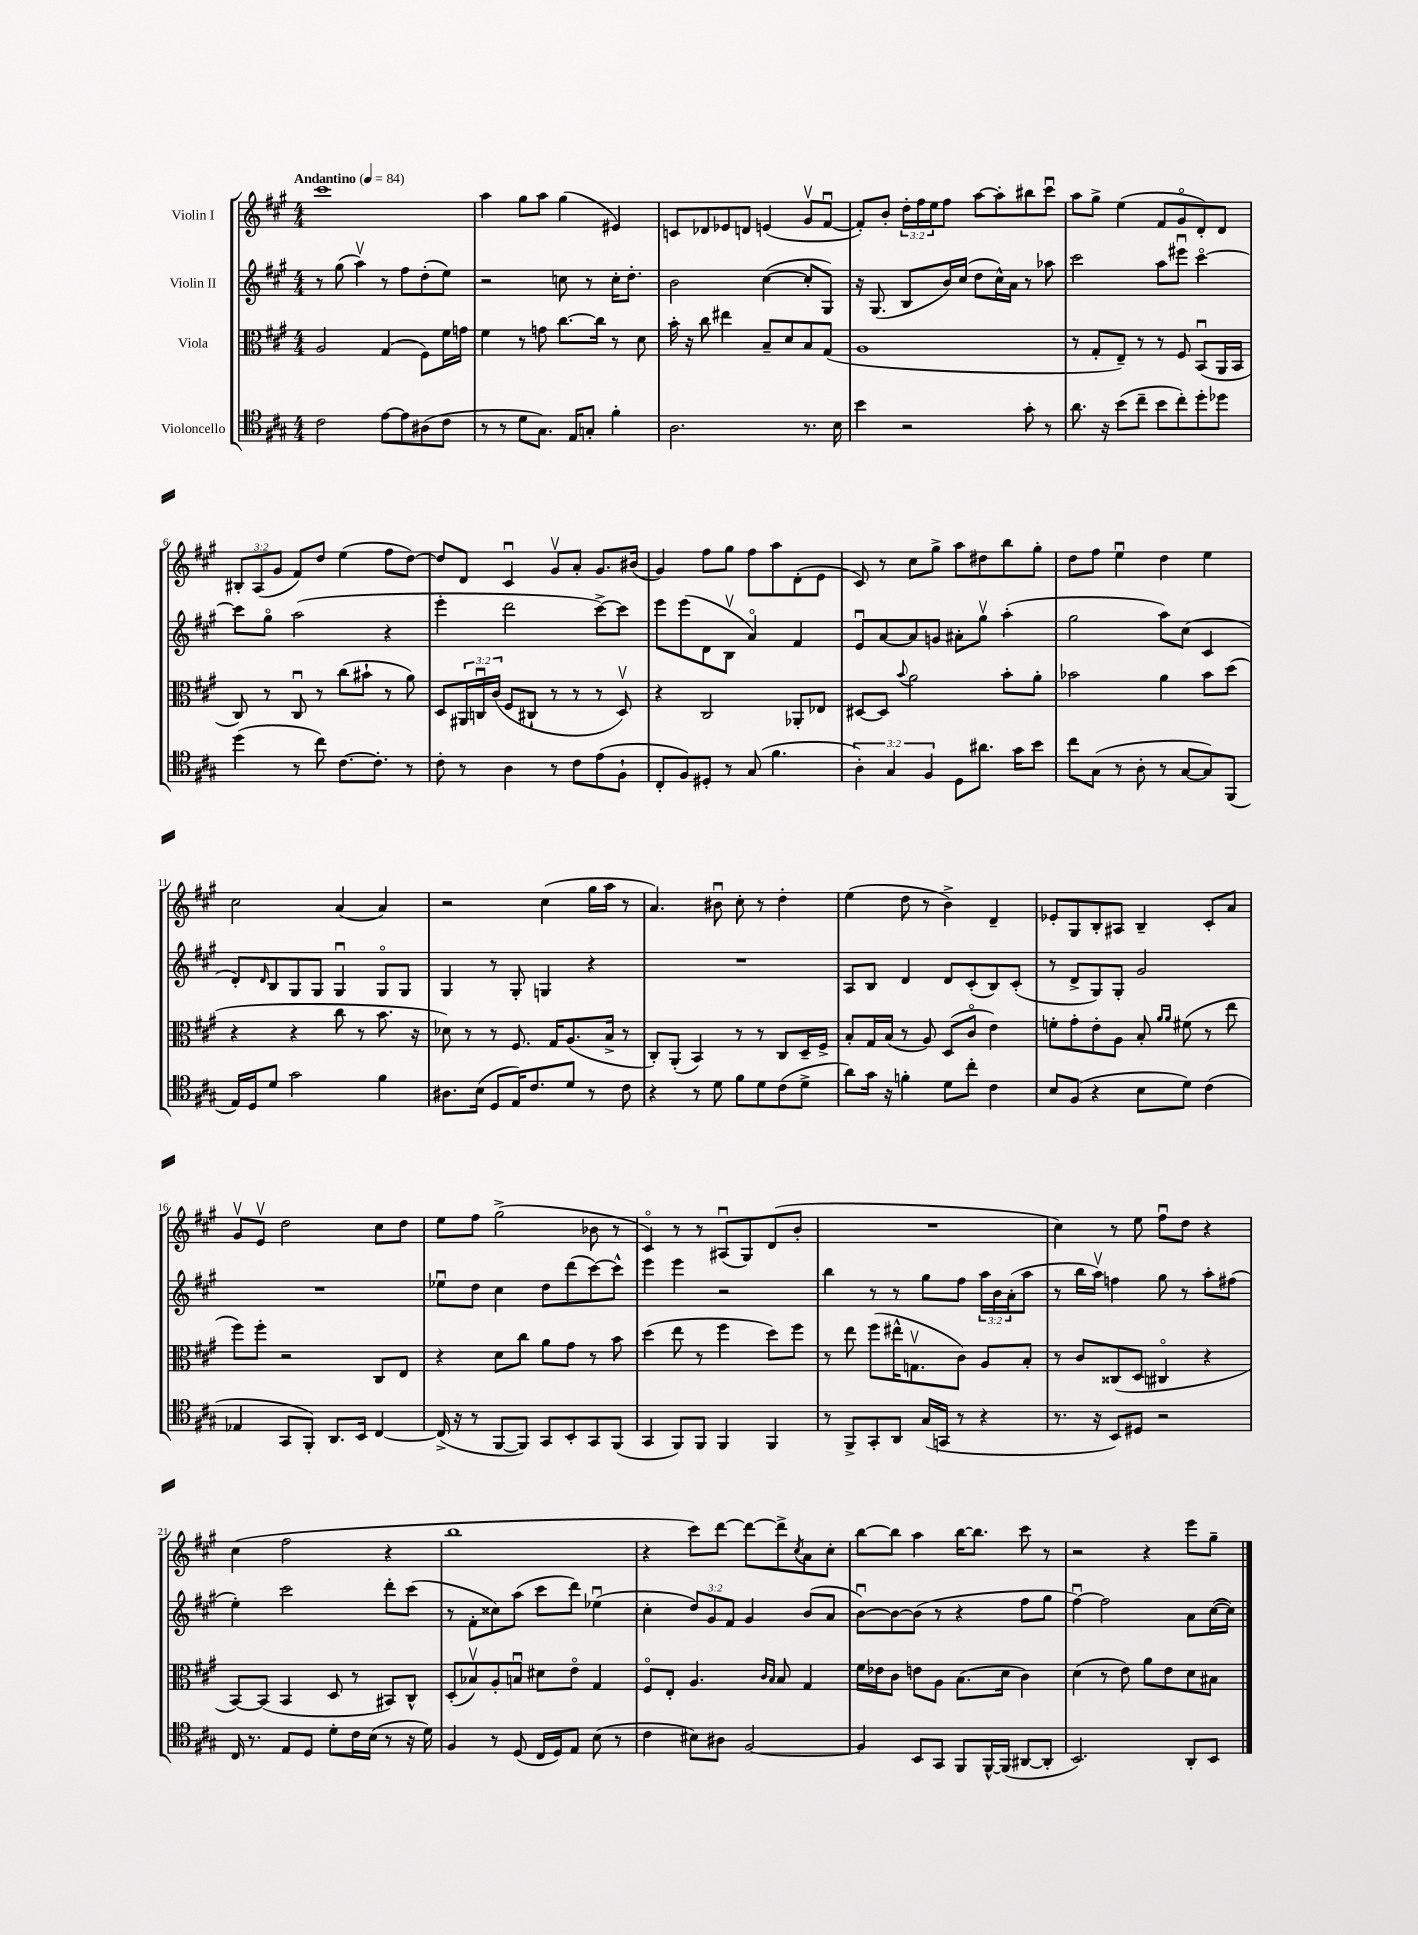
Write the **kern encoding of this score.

**kern	**kern	**kern	**kern
*part4	*part3	*part2	*part1
*staff4	*staff3	*staff2	*staff1
*I"Violoncello	*I"Viola	*I"Violin II	*I"Violin I
*clefC4	*clefC3	*clefG2	*clefG2
*k[f#c#g#]	*k[f#c#g#]	*k[f#c#g#]	*k[f#c#g#]
*M4/4	*M4/4	*M4/4	*M4/4
*MM84	*MM84	*MM84	*MM84
=1	=1	=1	=1
!	!	!	!LO:TX:a:B:t=Andantino
2c#\	2A/	8r	1ccc#
.	.	(8gg#\	.
.	.	4aav\)	.
[8e\L	(4G#/	8r	.
8e\]	.	8ff#\L	.
(8A#X\	8F#\L)	(8dd'\	.
8c#\J	16f#\L	8ee\J)	.
.	16gn\JJ	.	.
=2	=2	=2	=2
8r	4f#\	2r	4aa\
8r	.	.	.
8d\L	8r	.	8gg#\L
8.G#\J)	8gn\	.	8aa\J
.	[8.cc#\L	8ccn\	(4gg#\
16E/KL	.	.	.
8Gn'/J	.	8r	.
.	16cc#\Jk]	.	.
4f#'\	8r	16cc'\KL	4e#X/)
.	.	8.dd'\J	.
.	8d\	.	.
=3	=3	=3	=3
2.A\	16b'\	2b\	8cn/L
.	16r	.	.
.	8cc#\	.	8d-X/
.	4ee#X\	.	8e-X/
.	.	.	8dn/J
.	8B~/L	([4cc#\	(4en/
.	8d/	.	.
8.r	8B/	8cc#'/L]	8g#v/L
.	(8G#/J	8G#/J)	[8f#u/J
16B\	.	.	.
=4	=4	=4	=4
4b\	1A	16r	8f#'/L])
.	.	(8.G#/	.
.	.	.	8b'/J
2r	.	8B/L	24dd'\LL
.	.	.	24ff#\
.	.	.	24ee\J
.	.	16b/L)	8ff#\J
.	.	(16cc#/JJ	.
.	.	8dd\L	[8aa\L
.	.	16cc#^^\L)	8aa'\]
.	.	16a\JJ	.
8g#'\	.	8r	8bb#X\
8r	.	8aa-X\	8ccc#u\J
=5	=5	=5	=5
8.a\	8r	2ccc#\	8aa\L
.	8G#'/L	.	8gg#^\J
16r	.	.	.
(8b\L	8E~/J)	.	(4ee\
8cc#~\J	8r	.	.
8b\L	8r	8aa\L	8f#/L
8cc#'\)	8F#/	8eee#Xu\J	8g#/
8dd'\	(8BBu/L	[4ccc#\	8d'/)
8dd-X\J	16AA/L	.	8d/J
.	16BB/JJ	.	.
!!LO:LB:g=z
=6	=6	=6	=6
(4dd\	8C#/)	8ccc#\L]	12B#X'/L
.	.	.	(12A/
.	8r	8gg#\J	.
.	.	.	12g#/J
8r	8C#u/	(2aa\	8f#/L)
8cc#\)	8r	.	8dd/J
[8.c#\L	(8cc#\L	.	(4ee\
.	8b#X`\J	.	.
8.c#'\J]	.	.	.
.	8r	4r	8ff#\L
8r	8a\)	.	[8dd\J)
=7	=7	=7	=7
8c#'\	8D/L	4eee'\	8dd/L]
8r	24AA#X/L	.	8d/J
.	24Cnu/	.	.
.	(24c#/JJ	.	.
4A\	8F#/L	2ddd\	4c#u/
.	8C#X`/J	.	.
8r	8r	.	8g#v/L
8c#\L	8r	.	8a'/J
(8e\	8r	[8ccc#^\L)	8.g#/L
8F#`\J	8Dv/)	8ccc#\J]	.
.	.	.	(16b#X/Jk
=8	=8	=8	=8
8C#'/L	4r	8eee\L	4g#/)
8F#/)	.	(8eee\	.
8D#X'/J	2C#/	8d\	8ff#\L
8r	.	8Bv\J	8gg#\J
(8G#/	.	4a/)	8ff#\L
4.f#\	.	.	8aa\
.	8AA-X'/L	4f#/	(8d'\
.	8E-X/J	.	8e\J
=9	=9	=9	=9
6A'\)	[8D#X/L	8eu/L	8c#/)
.	8D#/J]	[8a/	8r
6G#/	.	.	.
.	8qqb/	.	.
.	2a\	8a/]	8cc#\L
6F#/	.	.	.
.	.	8gn/J	8gg#^\J
8D\L	.	8a#X'\L	8aa\L
8.a#X\J	.	8gg#v\J	8dd#X\
.	8b'\L	(4aa'\	8bb\
16g#\KL	.	.	.
8b\J	8a'\J	.	8gg#'\J
=10	=10	=10	=10
8cc#\L	2b-X\	2gg#\	8dd\L
(8G#\J	.	.	8ff#\J
8r	.	.	4eeu\
8A'\	.	.	.
8r	4a\	8aa\L)	4dd\
[8G#/L	.	(8cc#\J	.
8G#/])	8b-\L	4c#/	4ee\
(8FF#/J	(8dd\J	.	.
!!LO:LB:g=z
=11	=11	=11	=11
16E/LL)	4r	8d'/L)	2cc#\
16D/J	.	.	.
.	.	16qqd/	.
8d/J	.	8B/	.
2g#\	4r	8G#/	.
.	.	8G#/J	.
.	8cc#\	4G#u/	(4a/
.	8r	.	.
4f#\	8.b\	8G#/L	4a/)
.	.	8G#/J	.
.	16r	.	.
=12	=12	=12	=12
8.A#X\L	8d-X\)	4G#/	2r
.	8r	.	.
(16B\Jk	.	.	.
8D/L	8r	8r	.
16E/K)	8.F#/	8G#'/	.
8.c#/	.	.	.
.	.	4Gn/	(4cc#\
.	16G#/KL	.	.
8d/J	(8.A/	.	.
8r	.	4r	16gg#\LL
.	16B^/Jk	.	16aa\JJ
8c#\	8r	.	8r
=13	=13	=13	=13
4r	8C#'/L)	1r	4.a/)
.	(8AA'/J	.	.
8r	4BB/)	.	.
8d\	.	.	8b#Xu\
8f#\L	8r	.	8cc#'\
8d\	8r	.	8r
(8c#\	8C#/L	.	4dd'\
8d^\J	16D~/L	.	.
.	16F#^/JJ	.	.
=14	=14	=14	=14
8a\L)	8B'/L	8A/L	(4ee\
16g#\Jk	16G#/L	8B/J	.
16r	(16B/JJ	.	.
4fn'\	8r	4d/	8dd\
.	8A/)	.	8r
8d\L	(8D/L	8d/L	4b^\)
8cc#'\J	8c#/J	(8c#'/	.
4c#\	4e\)	8B/)	4d~/
.	.	(8c#'/J	.
=15	=15	=15	=15
8B/L	8fn'\L	8r	8e-X'/L
(8F#/J	8g#'\	8d^/L	8G#/
4r	8e'\	8G#/)	8B'/
.	8A\J	8G#'/J	8A#X/J
8B\L	8B'/	2g#/	4B~/
.	16qqa/LL	.	.
.	16qqa/JJ	.	.
8d\J)	(8f#X\	.	.
(4c#\	8r	.	8c#'/L
.	8ee\	.	8a/J
!!LO:LB:g=z
=16	=16	=16	=16
4E-X/	8ff#\L)	1r	8g#v/L
.	8ff#'\J	.	8ev/J
8GG#/L	2r	.	2dd\
8FF#'/J)	.	.	.
8.AA/L	.	.	.
16BB/Jk	.	.	.
[4C#/	8C#/L	.	8cc#\L
.	8E/J	.	8dd\J
=17	=17	=17	=17
(16C#^/]	4r	8ee-Xu\L	8ee\L
16r	.	.	.
8r	.	8dd\J	8ff#\J
[8FF#/L	8d\L	4cc#\	(2gg#^\
8FF#/J])	8cc#\J	.	.
8GG#/L	8a\L	8dd\L	.
8BB'/	8g#\J	(8ddd\	.
8GG#/	8r	[8ccc#\)	8b-X\
(8FF#/J	8b\	8ccc#^^\J]	8r
=18	=18	=18	=18
4GG#/	(4dd\	4eee\	4c#/)
8FF#/L)	8ee\	4eee\	8r
8FF#/J	8r	.	8r
4FF#/	4ff#\	2r	(8A#Xu/L
.	.	.	8G#/)
4FF#/	8dd\L)	.	(8d/
.	8ff#\J	.	8b'/J
=19	=19	=19	=19
8r	8r	4bb\	1r
8FF#^/L	8ee\	.	.
8GG#'/	(8ff#\L	8r	.
8AA/J	16ee#X^^\K	8r	.
.	8.Gnv\	.	.
(16G#/LL	.	8gg#\L	.
16GGn/JJ	.	.	.
8r	8c#\J)	8ff#\J	.
4r	8A/L	24aa\LL	.
.	.	24b\	.
.	.	(24a'\J	.
.	8B'/J	8aa\J	.
=20	=20	=20	=20
8.r	8r	8r	4cc#\)
.	8c#/L	16bb\LL	.
16r	.	16aav\JJ)	.
8BB/L)	(8C##X/	4ffn\	8r
8D#X/J	8D/J	.	8ee\
2r	4C#X/	8gg#\	8ff#u\L
.	.	8r	8dd\J
.	4r	8aa'\L	4r
.	.	(8ff#X\J	.
!!LO:LB:g=z
=21	=21	=21	=21
16C#/	[8BB/L)	4ee'\)	(4cc#\
8.r	.	.	.
.	(8BB/J]	.	.
8E/L	4BB/	2ccc#\	2ff#\
8D/J	.	.	.
8d'\L	8D/	.	.
16c#\L	8r	.	.
(16B\JJ	.	.	.
8r	8BB#X/L)	8ddd'\L	4r
16r	8C#^^/J	(8ccc#\J	.
16d\)	.	.	.
=22	=22	=22	=22
4F#/	(8D'/L	8r	1bb
.	8B-Xv/)	8f#'\L	.
8r	8A'/	8cc##X\)	.
(8D/	8Bnu/J	(8aa\J	.
16C#/LL	8d#X\L	8ccc#\L	.
16D/J)	.	.	.
8E/J	8e\J	8ddd\J)	.
(8B\	4G#/	(4ee-Xu\	.
8r	.	.	.
=23	=23	=23	=23
4c#\	8F#/L	4cc#'\	4r
.	8E'/J	.	.
8B#X\L)	4.A/	12dd/L)	8ccc#\L)
.	.	12g#/	.
8A#X\J	.	.	[8ddd\J
.	.	12f#/J	.
[2F#/	.	4g#/	8ddd\L_
.	16qqc#/LL	.	.
.	16qqB/JJ	.	.
.	8B/	.	8ddd^\]
.	.	.	8qcc#/
.	4G#/	(8b/L	8a\
.	.	8a/J	8cc#'\J
=24	=24	=24	=24
4F#/]	16f#\LL	[8bu\L)	[8bb\L
.	16e-X\J	.	.
.	8c#\J	8b\_	8bb\J]
8BB/L	8en\L	(8b\J]	4aa\
8GG#/J	8A\J	8r	.
8FF#/L	(8.B\L	4r	[16bb\KL
.	.	.	8.bb\J]
[16FF#^^/L	.	.	.
(16FF#/JJ]	16d\Jk	.	.
[8AA#X/L	4c#\)	8ff#\L	8ccc#\
8AA#'/J]	.	8gg#\J	8r
=25	=25	=25	=25
2.BB/)	(4d\	[4ff#u\)	2r
.	8r	2ff#\]	.
.	8e\)	.	.
.	8a\L	.	4r
.	8e\	.	.
8AA'/L	8d\	8a\L	8eee\L
8BB/J	8B#X\J	([16cc#\L	8gg#~\J
.	.	16cc#\JJ])	.
==	==	==	==
*-	*-	*-	*-
